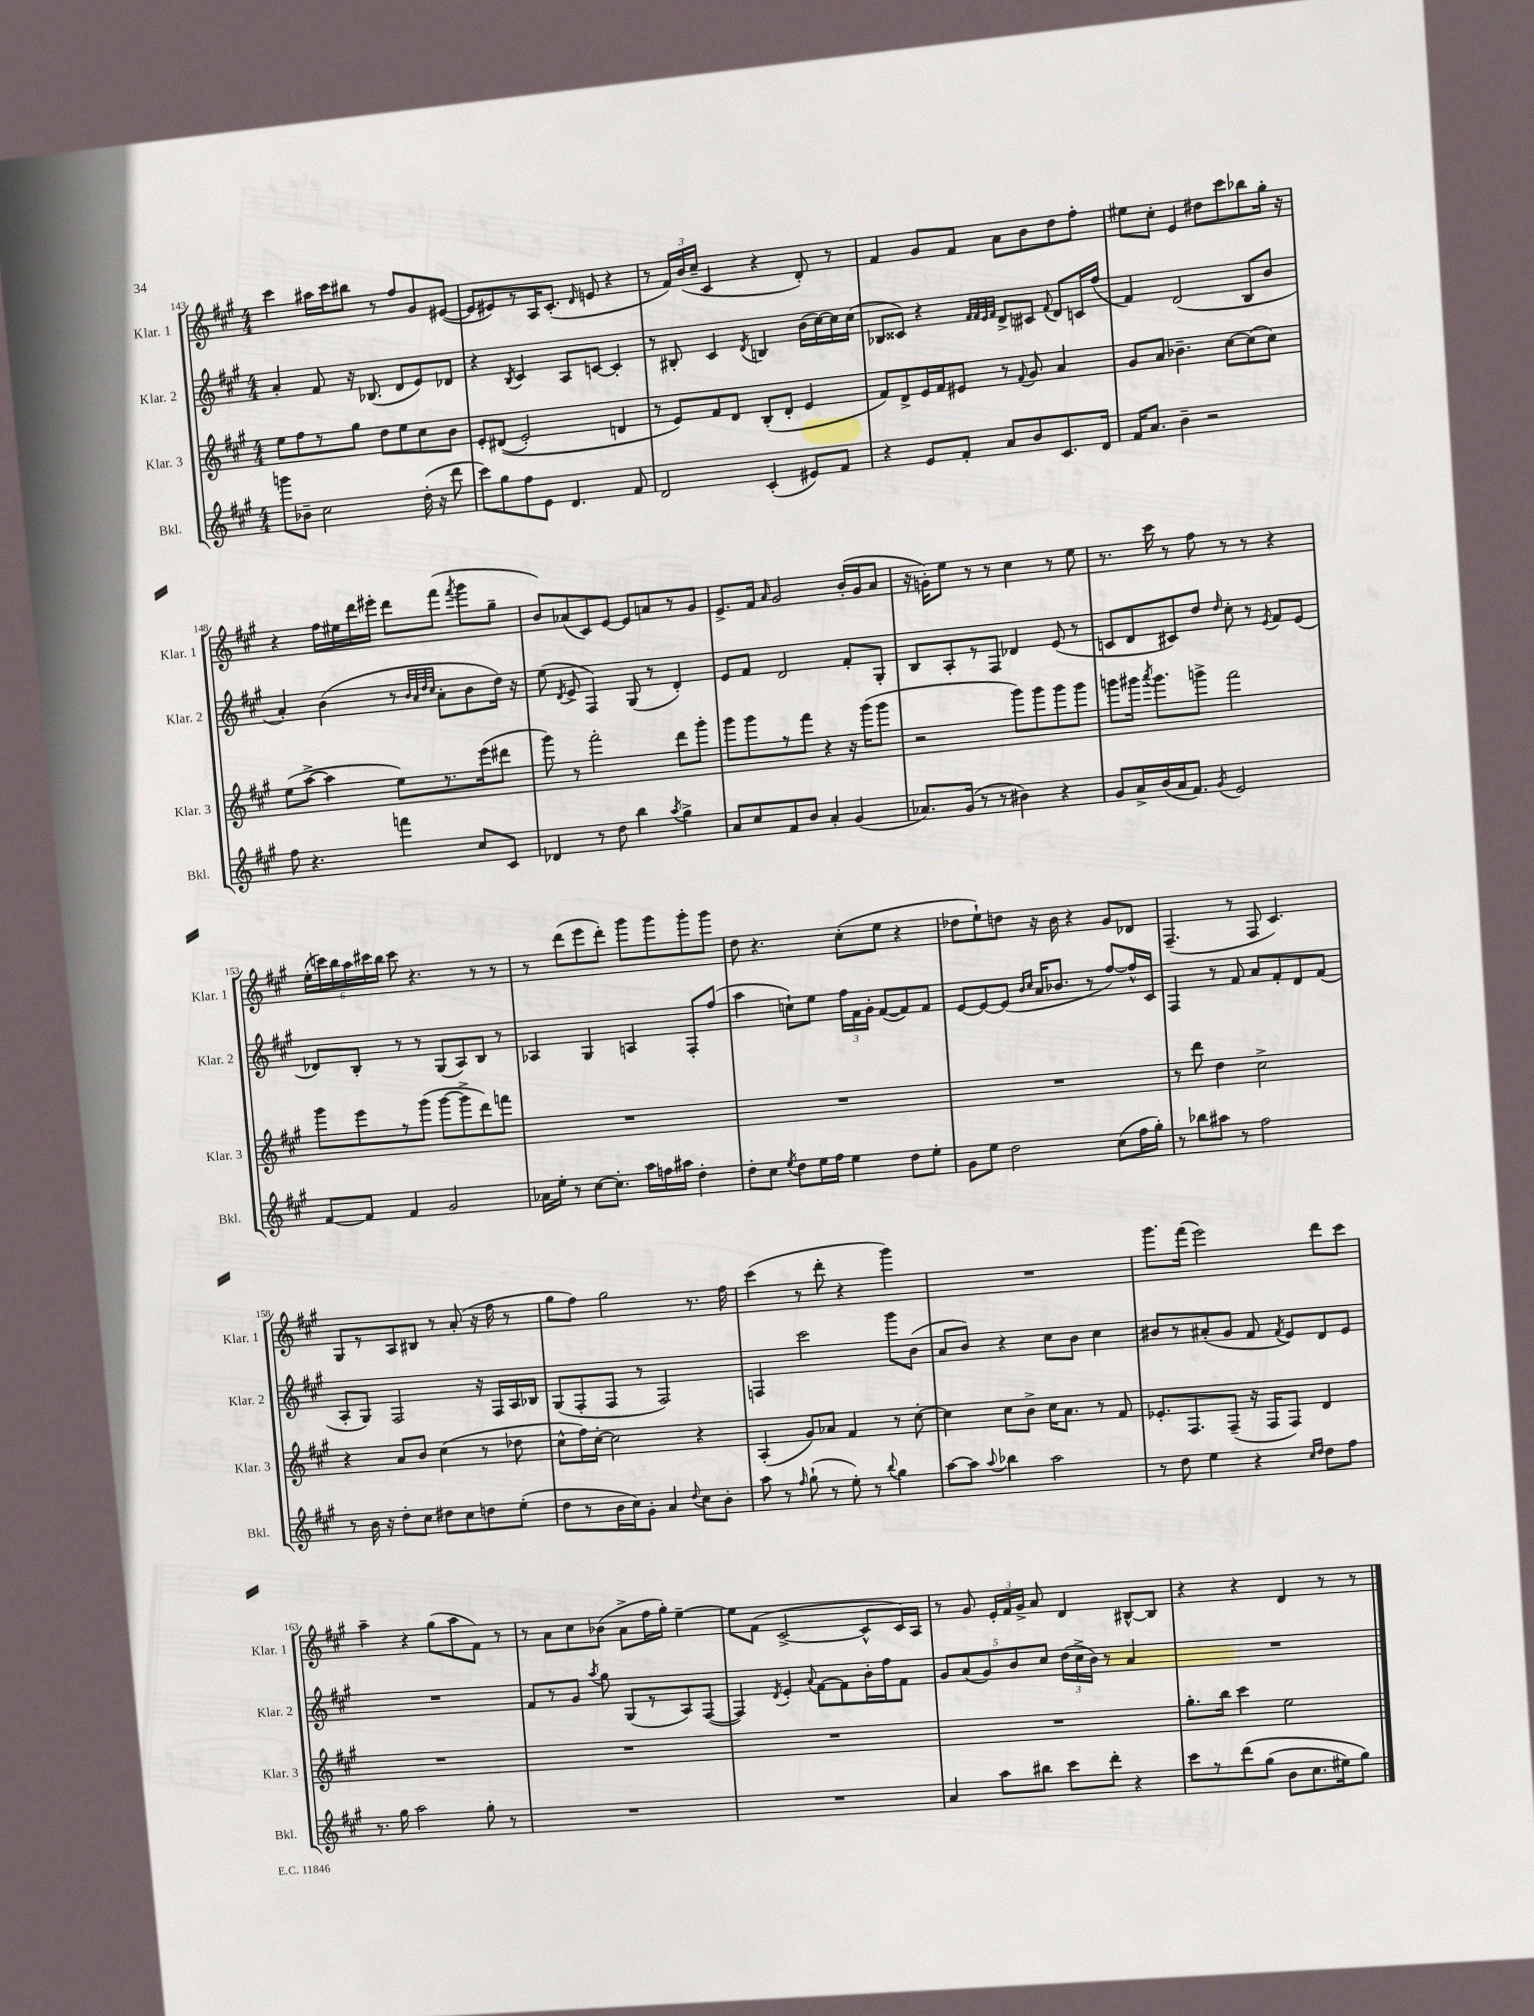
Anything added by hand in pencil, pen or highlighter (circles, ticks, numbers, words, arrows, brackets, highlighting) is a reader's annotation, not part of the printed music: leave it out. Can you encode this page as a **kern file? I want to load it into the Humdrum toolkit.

**kern	**kern	**kern	**kern
*staff4	*staff3	*staff2	*staff1
*clefG2	*clefG2	*clefG2	*clefG2
*k[f#c#g#]	*k[f#c#g#]	*k[f#c#g#]	*k[f#c#g#]
*M4/4	*M4/4	*M4/4	*M4/4
8ggg\L	8ee\L	4a'/	4ccc#\
8b-~\J	8ff#\	.	.
2cc#\	8r	8f#/	16aa#\LL
.	.	.	16ccc#\J
.	8gg#\J	16r	8bb#\J
.	.	(8.B-/	.
.	8dd\L	.	8r
.	8ee\	8d/L	8ff#/L
(16dd'\	8cc#\	8e/)	8g#/
16r	.	.	.
8ddd\	8b\J	8d-/J	([8e#/J
=	=	=	=
8ccc#\L)	8e'/L	4r	8e#/]L
8gg#\	&((8d#/J	.	8e#/)
.	.	8qB/	.
8ff#\	2e'/)	4c#/	8r
8e\J	.	.	16A/K
.	.	.	(8.c#'/J
4.d/	.	8A/L	.
.	.	.	16qqd/
.	.	[8c/J	8e/
.	4d/	4c'/]	4r
8f#/	.	.	.
=	=	=	=
2d/	8r	8r	8r
.	8e/L&)	8B#'/	24f#/LL)
.	.	.	(24b/
.	.	.	24cc#~/JJ
.	8f#/	4c#/	4c#/
.	8d/J	.	.
.	.	8qd/	.
(4c#'/	(8B'/L	4B/	4r
.	8d'/J	.	.
8e#/L)	4e/	(16b\LL	8d'/)
.	.	[16cc#\)	.
8f#/J	.	16cc#\]	8r
.	.	(16cc#\JJ	.
=	=	=	=
4r	8f#/L)	8B-/L	4f#/
.	8d^/	8c##/J)	.
8e/L	16e/L	4r	8g#/L
.	16f#/J	.	.
8f#'/J	8e#/J	.	8f#/J
.	.	32qqf#/LLL	.
.	.	32qqf#/	.
.	.	32qqe/	.
.	.	32qqf#/JJJ	.
8a/L	8r	8d^/L	8a\L
.	8qqf#/	.	.
8b/	8g#/	8c#/J	8b\
.	.	8qqf#/	.
8.c#/	4a/	8d/L	8dd\
.	.	16c/L	8ff#'\J
16d/Jk	.	(16ff#/JJ	.
=	=	=	=
16f#/LK	8g#/L	4f#/)	8ee#\L
8.a/J	.	.	.
.	8a/J	.	8cc#'\J
4b~\	4.b-~\	(2d/	4e/
2r	.	.	8dd#\L
.	[8cc#\L	.	8ccc#\
.	(8cc#\]	8B/L	8bb-\
.	8cc#\J)	8b/J	16gg#'\Jk
.	.	.	16r
=	=	=	=
8ff#\	(8ee\L	4a'/)	4r
4.r	[8aa^\J	.	.
.	4aa\]	(4b\	16ff#\LL
.	.	.	16ee#\
.	.	.	16ddd\
.	.	.	16eee#'\JJ
4fff\	8ee\L)	8r	8ddd\L
.	.	32qqb/LLL	.
.	.	32qqa/	.
.	.	32qqdd/	.
.	.	32qqcc#/JJJ	.
.	8.r	8a'\L	(8fff#\J
.	.	.	8qfff#/
8cc#/L	.	8b\	8ggg#\L
.	(16eee\k	.	.
8c#/J	8ddd#\J	16dd\Jk)	8gg#~\J
.	.	16r	.
=	=	=	=
4d-/	8ggg#\)	(8ee\	8b/L)
.	.	8qd/	.
.	8r	8e^/	(8a-/
8r	2fff#'\	4F#/)	8c#/)
8dd\	.	.	[8e/J
4bb\	.	(8G#/	8e/]L
.	.	8r	8a/
8qaa/	.	.	.
4gg#^\	8ddd\L	4d'/)	8r
.	8ggg#'\J	.	8g#/J
=	=	=	=
8a/L	8ggg#\L	8e/L	8.e^/L
8cc#/	8ggg#\	8f#/J	.
.	.	.	16f#/Jk
.	.	.	16qqa/
8f#/	8r	2d/	2g#/
8b/J	8fff#\J	.	.
4a'/	4r	.	.
(4g#/	16r	8f#'/L	(16b'/LL
.	(16ggg#\LK	.	16g#/J
.	8ggg#\J	8G#'/J	8a/J
=	=	=	=
8.a-/L)	2r	8B/L	16r
.	.	.	16g'\LK)
.	.	8A'/	8ee\J
(16g#/Jk	.	.	.
8r	.	8r	8r
8r	.	8F#/J	8r
4b#\)	8ggg#\L)	4d-/	4cc#\
.	8ggg#\	.	.
4r	8ggg#\	(8e/	8r
.	8ggg#\J	8r	8ee\
=	=	=	=
8g#/L	8ggg\L	8c/L	8.r
16a^/L	16ggg#\Jk	8d/	.
.	8qaaa/	.	.
(16b/	8.ggg#\L	.	16ccc#\
16a/J	.	8c#/)	8r
8.f#/J)	.	.	.
.	8ggg^\J	8dd/J	8ff#\
8qg#/	.	16qqdd/	.
2e/	2fff#\	8cc#'\	8r
.	.	8r	8r
.	.	8qe/	.
.	.	8f#/L	4r
.	.	(8e/J	.
=	=	=	=
[8f#/L	8ggg#\L	8d-/L)	(24ee'\LL
.	.	.	24ccc\)
.	.	.	24bb\
8f#/]J	8eee\	8B'/J	24aa\
.	.	.	24ccc#\
.	.	.	24bb\JJ
4f#/	8r	8r	8ccc#\
.	(8ggg#\J	8r	4.r
2g#/	[8ggg#\L	(8G#/L	.
.	8ggg#^\]	8A/)	.
.	8ddd\)	8B/J	8r
.	8fff\J	8r	8r
=	=	=	=
16a-\LL	1r	4A-/	8r
16ee'\JJ	.	.	.
8r	.	.	(8ddd\L
[8cc#\L	.	4G#/	8eee\
8.cc#'\]J	.	.	8ddd'\J)
.	.	4A/	8ggg#\L
16aa\LL	.	.	.
16ff\	.	.	8ggg#\
16aa#\JJ	.	.	.
4dd'\	.	8F#'/L	8ggg#'\
.	.	(8ff#/J	8ggg#\J
=	=	=	=
8dd'\L	1r	4aa\	8dd\
8cc#\J	.	.	4.r
8qee/	.	.	.
8dd\L	.	8cc`\L)	.
16ee\L	.	8ee\J	.
16ff#\JJ	.	.	.
4ee\	.	24ff#\LL	(8cc#'\L
.	.	24f#\	.
.	.	24g#'\JJ	.
.	.	([8f#/L	8ee\J
8dd\L	.	8f#/])	4r
8ee'\J	.	8f#/J	.
=	=	=	=
8g#\L	1r	[8e/L	8dd-\L
8ee\J	.	8e/_	8ee`\)
2dd\	.	(8e/]J	8dd\J
.	.	16qqb/LL	.
.	.	16qqcc#/JJ	.
.	.	16a/LK	16r
.	.	8.b-/J	16b\
.	.	.	4r
.	.	8r	.
(8cc#\L	.	[8ff#/L)	8g#/L
16ff#\L	.	16ff#^^/]L	8d-/J
16gg#'\JJ)	.	16c#/JJ	.
=	=	=	=
8r	8r	4F#/	(4.F#~/
8bb-\L	8ddd\	.	.
8aa#\J	4dd\	8r	.
8r	.	8f#/	8r
2ff#\	2cc#^\	8a/L	8F#/
.	.	8f#'/	4.c#/)
.	.	8d/	.
.	.	(8f#/J	.
=	=	=	=
8r	4r	8A'/L	8G#/L
16b\	.	8G#/J)	8r
16r	.	.	.
8dd'\L	8a/L	2F#/	8A/
8cc#\J	8b/J	.	8B#/J
8dd#\L	(4cc#\	.	8r
8cc#\	.	.	(8a'/
8dd\	8r	16r	16r
.	.	16F#/LL	16ff#\
(8ee'\J	8dd-\	16A/	8r
.	.	16B-/JJ	.
=	=	=	=
8dd\L	8cc#^^\L	(8G#/L	8gg#\L
8r	16ff#\L)	8F#'/	8ff#\J)
.	[16cc#'\JJ	.	.
16b\L	2cc#\]	8F#/J	2gg#\
16cc#\J)	.	.	.
8g#'\J	.	8r	.
4a/	.	2F#/)	.
8qqdd/	.	.	.
8cc#\L	4r	.	8.r
8b'\J	.	.	.
.	.	.	16ff#\
=	=	=	=
8aa\	(4A'/	4F/	(4ccc#\
8r	.	.	.
16qqff#/	.	.	.
(8gg#`\	8g#/L)	2ccc#\	8r
8r	8a-/J	.	8ddd'\
8ee'\)	4f#/	.	4r
8r	.	.	.
8qqbb/	.	.	.
4gg#\	8r	8ggg#\L	4ggg#\)
.	[8cc#'\	(8b\J	.
=	=	=	=
[8aa\L	4cc#\]	8a/L	1r
8aa\]J	.	8b/J)	.
8qqaa/	.	.	.
4bb-\	8cc#\L	4r	.
.	8b^\J	.	.
2aa\	16cc#\LK	8cc#\L	.
.	8.a\J	.	.
.	.	8b\J	.
.	8r	4cc#\	.
.	8f#/	.	.
=	=	=	=
8r	8.e-'/L	8b#/L	8.ggg#\L
8dd\	.	8r	.
.	8.F#/	.	(16fff#\Jk
4ee\	.	(8a#'/	2eee\)
.	(8F#~/J	8g#/J	.
4r	16r	8f#/	.
.	16F#/LK	.	.
.	.	8qf#/	.
.	8F#/J)	8e/L)	.
16qqcc#/LL	.	.	.
16qqdd/JJ	.	.	.
8dd\L	4d/	8d/	8ddd\L
8ff#\J	.	8e/J	8ccc#\J
=	=	=	=
8.r	1r	1r	4aa~\
16gg#\	.	.	.
2aa\	.	.	4r
.	.	.	(8gg#\L
.	.	.	8aa\
8gg#'\	.	.	8f#\J)
8r	.	.	8r
=	=	=	=
1r	1r	8f#/L	8r
.	.	8r	8a\L
.	.	8g#/J	8cc#\
.	.	8qaa/	.
.	.	8gg#\	(8b-\J
.	.	(8G#/L	8a^\L
.	.	8r	16ff#\L
.	.	.	16gg#'\JJ)
.	.	8A/)	[4ee~\
.	.	([8F#/J	.
=	=	=	=
1r	1r	4F#/])	8ee\]L
.	.	.	(8f#\J
.	.	8qd/	.
.	.	4e'/	[2c#^/
.	.	8qqa/	.
.	.	[8f#\L	.
.	.	8f#\]	.
.	.	16b'\L	8c#^^/]L
.	.	16ff#\J	.
.	.	8f#\J	16c#/L)
.	.	.	16A/JJ
=	=	=	=
4a/	1r	10g#/L	8r
.	.	(10a/	.
.	.	.	8g#/
.	.	10g#/)	.
8aa\L	.	.	24e'/LL
.	.	.	24f#/
.	.	10b/	.
.	.	.	24g#^/JJ
8bb#\J	.	.	8a/
.	.	10cc#/J	.
8ccc#\L	.	(24dd\LL	4d/
.	.	24cc#^\	.
.	.	24b\JJ)	.
8ddd'\J	.	8r	.
4r	.	4a/	[8B#^^/L
.	.	.	8B#/]J
=	=	=	=
8ccc#\L	8.gg#'\L	1r	4r
8r	.	.	.
.	16bb\Jk	.	.
&(8ddd\	4ccc#\	.	4r
(8gg#\J	.	.	.
8b\L	2ee\	.	4d/
8.cc#\	.	.	.
.	.	.	8r
16ee#\k)	.	.	.
8gg#\J&)	.	.	8r
==	==	==	==
*-	*-	*-	*-
